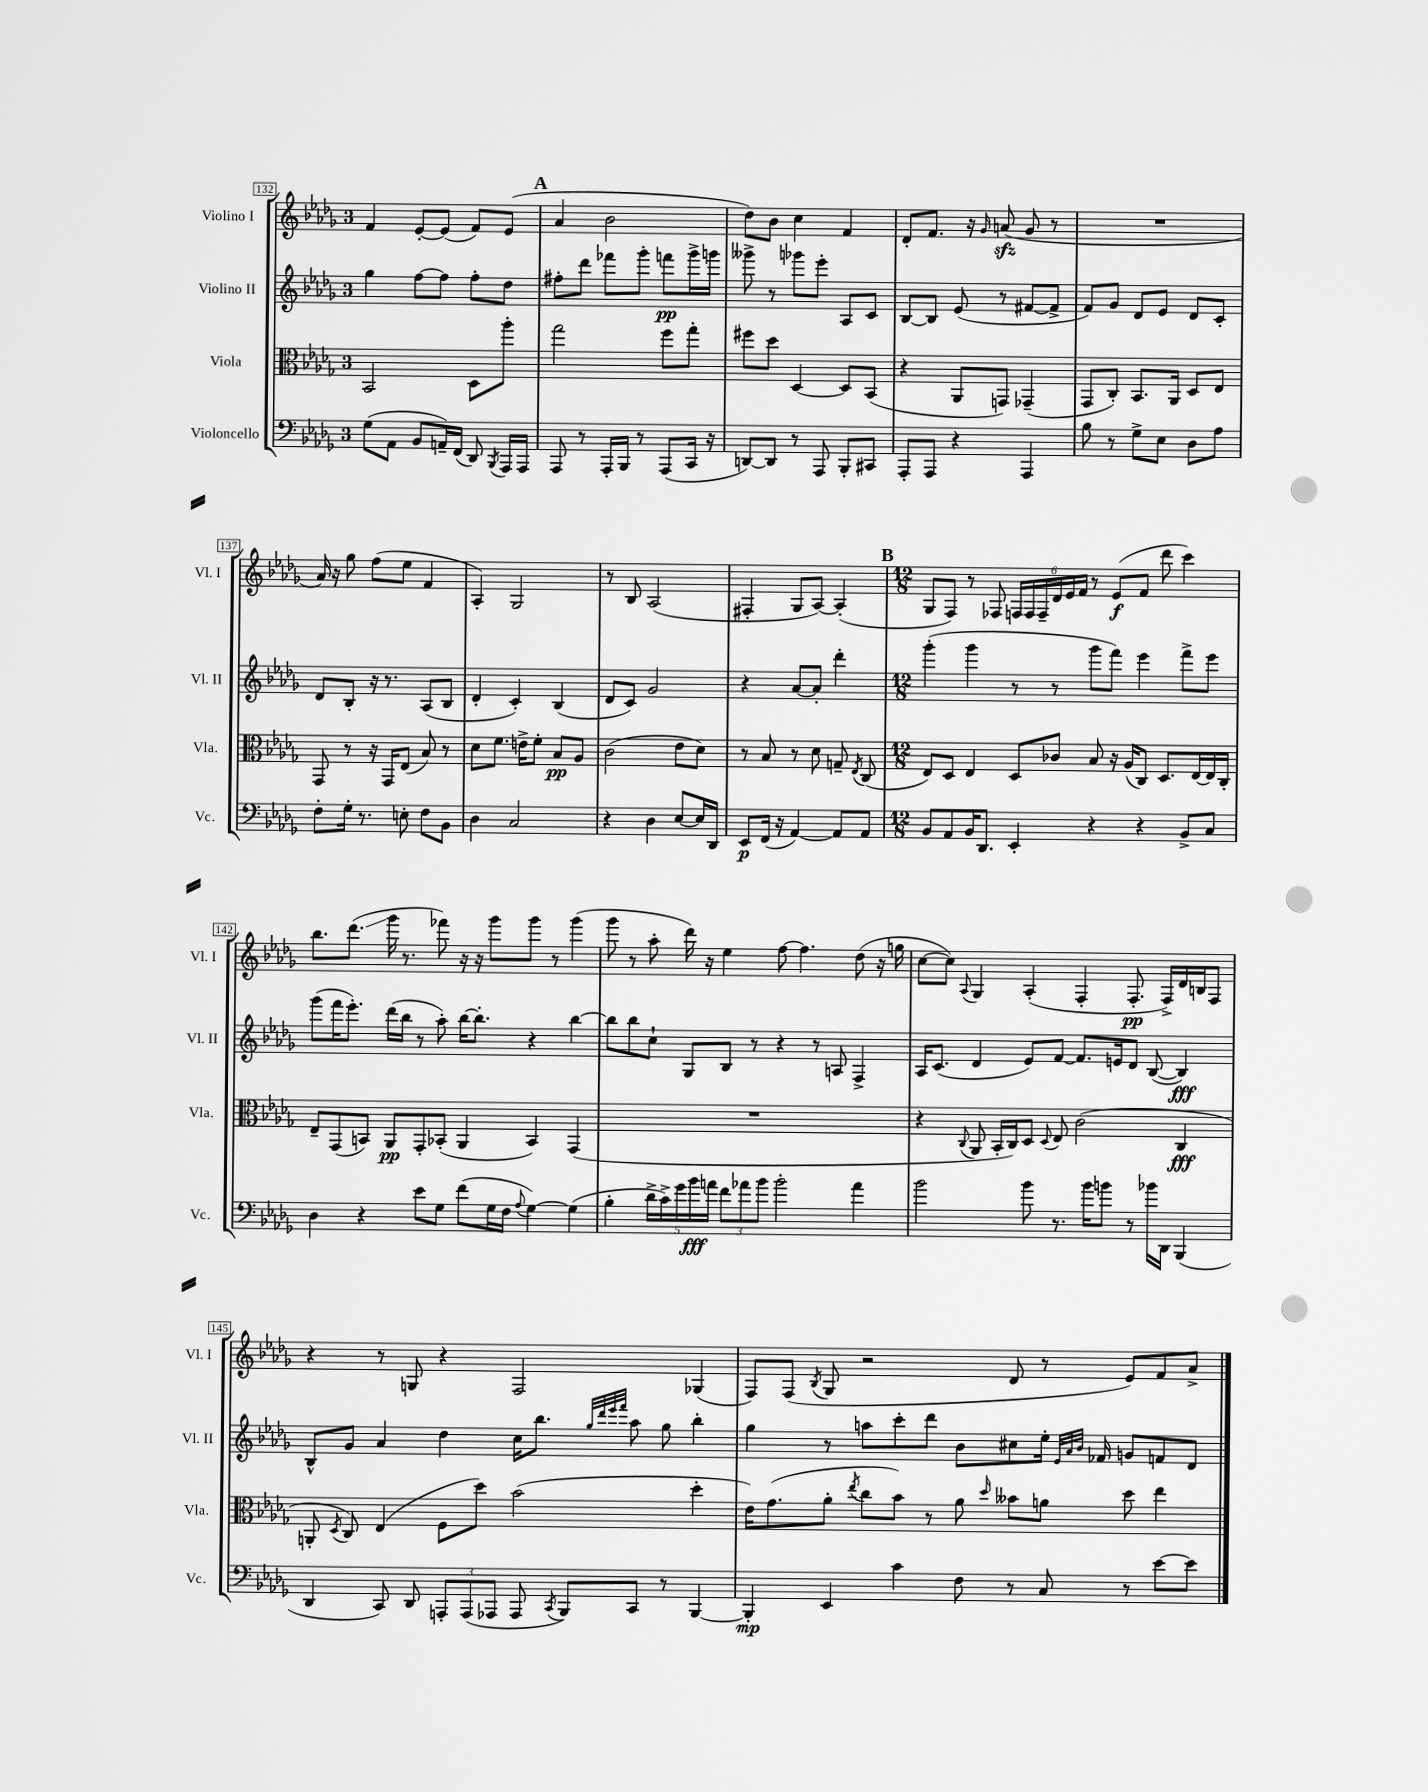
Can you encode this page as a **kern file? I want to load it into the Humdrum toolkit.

**kern	**kern	**kern	**kern
*staff4	*staff3	*staff2	*staff1
*clefF4	*clefC3	*clefG2	*clefG2
*k[b-e-a-d-g-]	*k[b-e-a-d-g-]	*k[b-e-a-d-g-]	*k[b-e-a-d-g-]
*M3/4	*M3/4	*M3/4	*M3/4
(8G-	2BB-	4gg-	4f
8AA-	.	.	.
8BB-	.	[8ff	[8e-'
16AA~)	.	8ff]	(8e-]
(16FF	.	.	.
8DD-)	8D-	8ff'	8f)
8qBBB-	.	.	.
16AAA-	8aa-'	8dd-	(8e-
16AAA-	.	.	.
=	=	=	=
8AAA-	2gg-	8ff#'	4a-
8r	.	8ddd-	.
16AAA-'	.	8fff-	2b-
16BBB-	.	.	.
8r	.	8ggg-'	.
(8AAA-	8ff	8fff	.
16CC	8gg-'	16ggg-^	.
16r	.	16ggg	.
=	=	=	=
[8DD)	8ff#	8ggg--^	8dd-)
8DD]	8dd-	8r	8b-
8r	[4D-	8ggg-	4cc
8AAA-	.	8eee-'	.
8BBB-'	8D-]	8A-	4f
8CC#	(8BB-	8c	.
=	=	=	=
8AAA-'	4r	[8B-	8d-'
8AAA-	.	8B-]	8.f
4r	8AA-	(8e-	.
.	.	.	16r
.	.	.	16qqg-
.	8GG)	8r	(8a
4AAA-	(4GG-~	[8f#	8g-
.	.	8f#^]	8r
=	=	=	=
8B-	8GG-	8f)	2.r
8r	8C')	8g-	.
8G-^	8.BB-	8d-	.
8E-	.	8e-	.
.	16AA-	.	.
8D-	8D-	8d-	.
8A-	8E-	8c'	.
=	=	=	=
8F'	8GG-	8d-	16a-)
.	.	.	16r
16G-'	8r	8B-'	8gg-
8.r	.	.	.
.	16r	16r	(8ff
.	16GG-	8.r	.
8E'	(8E-	.	8ee-
8F	8B-)	(8A-	4f
8BB-	8r	8B-	.
=	=	=	=
4D-	8d-	4d-'	4A-')
.	8.f	.	.
2C	.	4c')	2G-
.	16e^	.	.
.	8f'	.	.
.	8B-	(4B-	.
.	8A-	.	.
=	=	=	=
4r	(2c	8d-	8r
.	.	8c)	8B-
4D-	.	2g-	(2A-
[8E-	8e-	.	.
16E-]	8d-)	.	.
16DD-	.	.	.
=	=	=	=
8EE-	8r	4r	4F#'
(16FF	8B-	.	.
16r	.	.	.
[4AA-)	8r	[8a-	8G-
.	8d-	8a-']	[8A-)
8AA-]	8G~	4ddd-'	(4A-']
.	8qE-	.	.
8AA-	(8C	.	.
=	=	=	=
*M12/8	*M12/8	*M12/8	*M12/8
8BB-	8E-)	(4ggg-'	8G-
8AA-	8D-	.	8F)
16BB-	4E-	4ggg-	8r
8.DD-	.	.	.
.	.	.	8F-
4EE-'	8D-	8r	24F
.	.	.	24F
.	.	.	24F~
.	8c-	8r	24d-
.	.	.	24e-
.	.	.	24f
4r	8B-	8ggg-	8r
.	16r	8fff)	(8e-
.	(16A-	.	.
4r	8C)	4eee-	8f
.	8.D-	.	8ddd-
8BB-^	.	8fff^	4ccc)
.	[16E-	.	.
8C	16E-]	8eee-	.
.	16C'	.	.
=	=	=	=
4D-	8E-~	(8ggg-	8.bb-
.	(8GG-	16fff	.
.	.	8.eee-')	(8.ddd-
4r	8BB)	.	.
.	8AA-	(16ddd-	16ggg-
.	.	16bb-	8.r
8e-	8GG-'	8r	.
8G-	(8BB-'	8aa-')	8fff-)
(8f	4AA-	[16bb-	16r
.	.	8.bb-']	16r
16G-	.	.	8ggg-
16F	.	.	.
8qqA-	.	.	.
[4G-)	4BB-)	4r	8ggg-
.	.	.	8r
(4G-]	(4GG-	[4bb-	(4ggg-
=	=	=	=
4B-'	1.r	8bb-]	8ggg-
.	.	8bb-	8r
20d-^	.	8cc`	8aa-'
20c^)	.	.	.
20g-	.	.	.
.	.	8G-	16ddd-)
20b-	.	.	.
.	.	.	16r
20a	.	.	.
12f	.	8B-	4ee-
12a-	.	.	.
.	.	8r	.
12b-	.	.	.
2b-'	.	4r	[8ff
.	.	.	4.ff]
.	.	8r	.
.	.	8A	.
4a-	.	4F^	(8dd-
.	.	.	16r
.	.	.	16gg
=	=	=	=
2b-	4r	16A-	[8cc
.	.	(8.c	.
.	.	.	8cc])
.	8qqC	.	8qqA-
.	8AA-	4d-	4G-
.	16BB-'	.	.
.	16C)	.	.
8b-	8D-	8e-)	(4A-'
.	8qqD-	.	.
8.r	8E-	[8f	.
.	(2c	8.f]	4F'
16b-	.	.	.
8b	.	.	.
.	.	16e	.
8r	.	8d-	8.F'
16b-	.	([8B-	.
16DD-	.	.	16F^)
(4BBB-	4C	4B-])	16d-
.	.	.	16B
.	.	.	8F
=	=	=	=
4DD-	8AA'	8B-^^	4r
.	8qD-	.	.
.	8C)	8g-	.
8CC)	(4E-	4a-	8r
8DD-	.	.	8G
12AAA'	8F	4dd-	4r
(12AAA	.	.	.
.	8dd-)	.	.
12AAA-	.	.	.
8AAA-	(2b-	16cc	2F
.	.	8.bb-	.
8qCC	.	.	.
8BBB-)	.	.	.
.	.	32qqgg-	.
.	.	32qqddd-	.
.	.	32qqeee-	.
.	.	32qqfff	.
8CC	.	8aa-	.
8r	.	8gg-	.
[4BBB-	4dd-'	4bb-'	(4G-
=	=	=	=
4BBB-']	16e-)	4gg-	8F)
.	(8.g-	.	.
.	.	.	(8F
.	.	.	8qB-
4EE-	8a-'	8r	8G-
.	8qee-	.	.
.	8cc	8aa	2r
4c	8b-)	8ccc'	.
.	8r	8ddd-	.
8F	8a-	8b-	.
.	16qqdd-	.	.
8r	8b--	8cc#	8d-
8C	8a	16ee-'	8r
.	.	32qqe-	.
.	.	32qqa-	.
.	.	32qqb-	.
.	.	16f-	.
8r	8dd-	8g	8e-)
[8e-	4ee-	8f	8f
8e-]	.	8d-	8a-^
==	==	==	==
*-	*-	*-	*-
